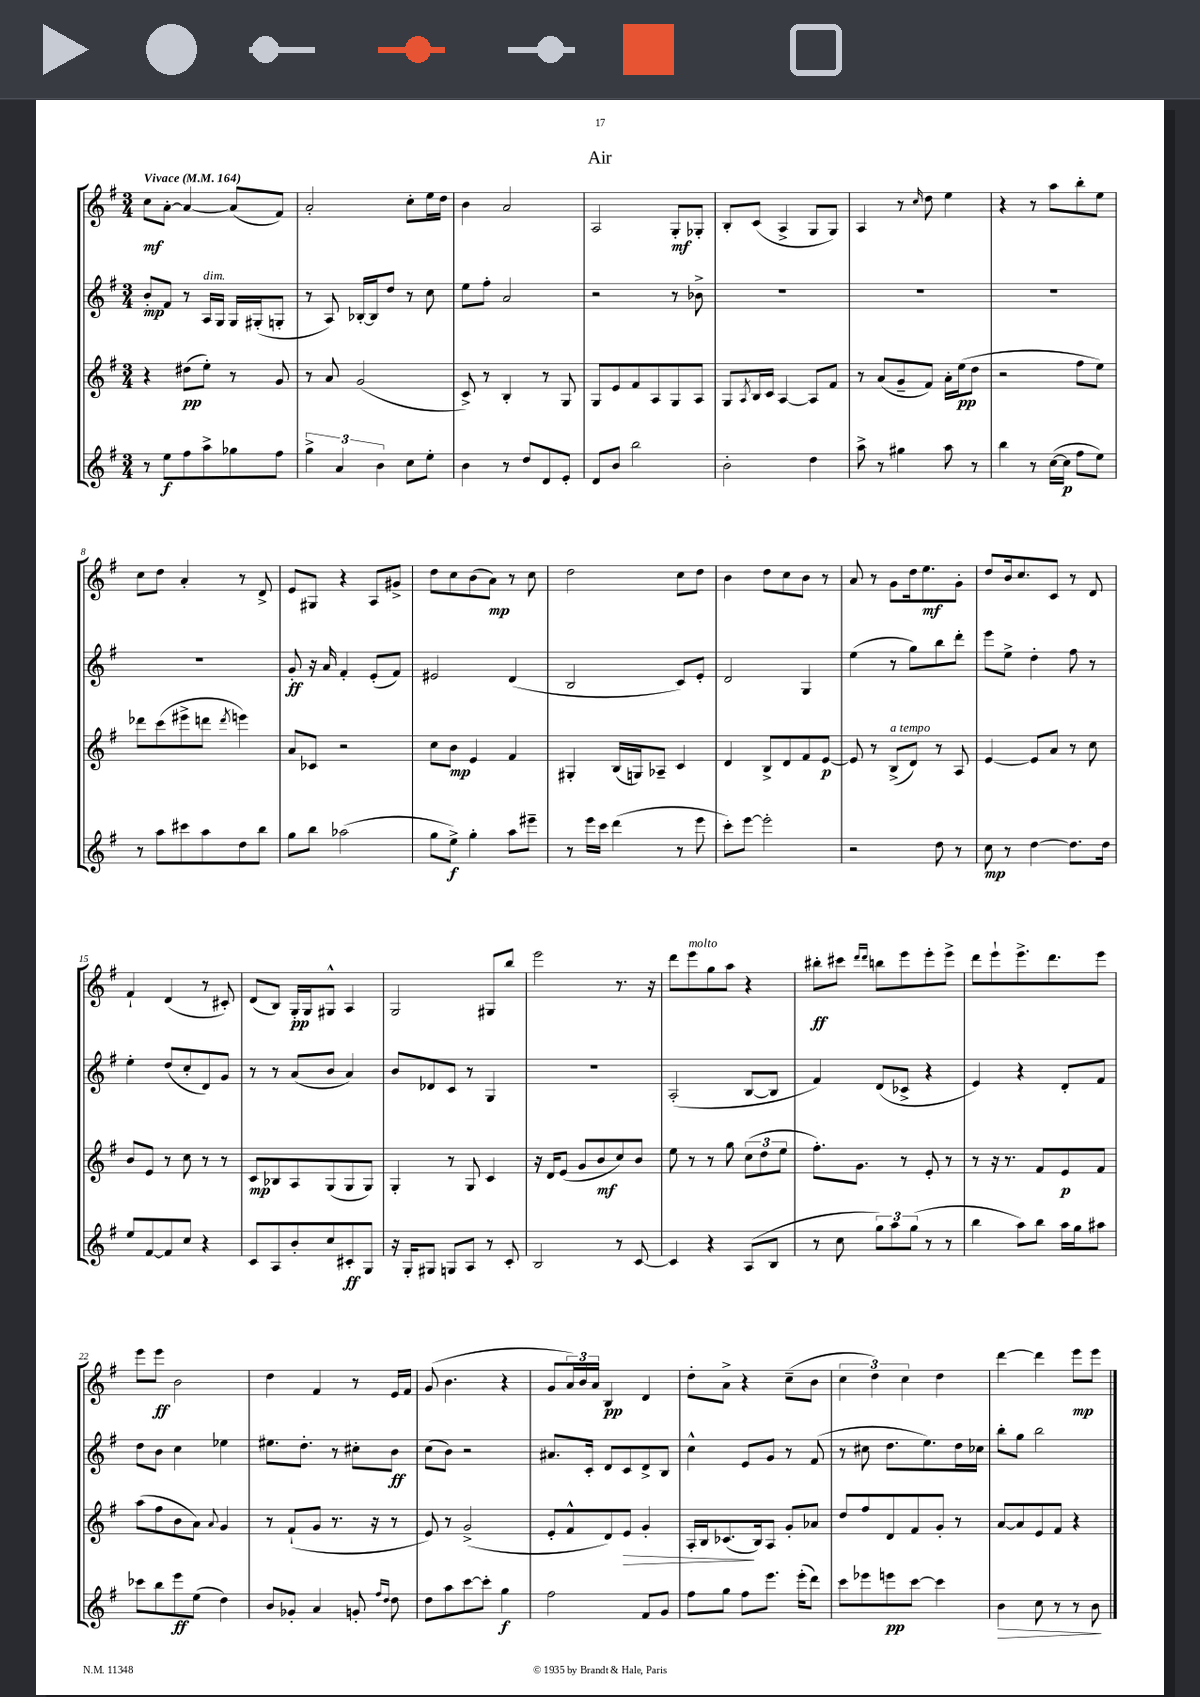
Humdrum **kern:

**kern	**kern	**kern	**kern
*staff4	*staff3	*staff2	*staff1
*clefG2	*clefG2	*clefG2	*clefG2
*k[f#]	*k[f#]	*k[f#]	*k[f#]
*M3/4	*M3/4	*M3/4	*M3/4
*MM164	*MM164	*MM164	*MM164
8r	4r	8b'	8cc
8ee	.	8f#	[8a'
8ff#	(8dd#	8r	4a_
8aa^	8ee')	16A	.
.	.	16G	.
8gg-	8r	16G	(8a]
.	.	(16G#'	.
8ff#	8g	8G'	8f#)
=	=	=	=
6gg^	8r	8r	2a'
.	8a	8A)	.
6a	.	.	.
.	(2g	[16B-'	.
.	.	16B-]	.
6b	.	.	.
.	.	8dd	.
8cc	.	8r	8cc'
8ee'	.	8cc	16ee
.	.	.	16dd
=	=	=	=
4b	8c^)	8ee	4b
.	8r	8ff#'	.
8r	4B'	2a	2a
8dd	.	.	.
8d	8r	.	.
8e'	8G	.	.
=	=	=	=
8d	8G	2r	2A
8b	8e	.	.
2bb	8f#	.	.
.	8A	.	.
.	8G	8r	8G'
.	8A	8b-^	8G-'
=	=	=	=
2b'	8G	2.r	8B'
.	8qA	.	.
.	16B	.	(8c
.	16c	.	.
.	[4A	.	4A^
4dd	8A]	.	8G
.	8f#	.	8G)
=	=	=	=
8aa^	8r	2.r	4A
8r	(8a	.	.
4gg#	8g~	.	8r
.	.	.	16qqcc
.	8f#)	.	8dd
8aa	16a'	.	4ee
.	(16ee	.	.
8r	8dd	.	.
=	=	=	=
4bb	2r	2.r	4r
8r	.	.	8r
([16cc	.	.	8aa
16cc]	.	.	.
8ff#	8ff#	.	8bb'
8ee)	8ee)	.	8ee
=	=	=	=
8r	8ddd-	2.r	8cc
8aa	(8ccc	.	8dd
8ccc#	8eee#^	.	4a'
8aa	8ddd	.	.
.	8qddd	.	.
8dd	4eee)	.	8r
8bb	.	.	8d^
=	=	=	=
8gg	8a	8g'	8e
8bb	8c-	16r	8G#
.	.	16a	.
(2aa-	2r	4f#'	4r
.	.	(8e'	8A
.	.	8f#)	8g#^
=	=	=	=
8gg	8cc	2e#	8dd
8ee^)	8b	.	8cc
4gg'	4e	.	(8b
.	.	.	8a)
8aa	4f#	(4d	8r
8eee#~	.	.	8cc
=	=	=	=
8r	4G#'	2B	2dd
16eee	.	.	.
16ccc	.	.	.
(4ddd	(16B	.	.
.	16G)	.	.
.	8A-~	.	.
8r	4c	8c)	8cc
8eee	.	8e'	8dd
=	=	=	=
8ccc')	4d	2d	4b
[8eee	.	.	.
2eee']	8B^	.	8dd
.	8d	.	8cc
.	8f#	4G	8b
.	[8e	.	8r
=	=	=	=
2r	8e]	(4ee	8a
.	8r	.	8r
.	(8B^	8r	8g
.	8d)	8gg)	16dd
.	.	.	8.ee
8dd	8r	8bb	.
8r	8A	8ddd'	8g'
=	=	=	=
8cc	[4e	8eee	8dd
8r	.	8ee^	16b
.	.	.	8.cc
[4dd	8e]	4dd'	.
.	8a	.	8c
8.dd]	8r	8ff#	8r
.	8cc	8r	8d
16dd	.	.	.
=	=	=	=
8ee	8b	4ee'	4f#`
[8f#	8e	.	.
8f#]	8r	(8dd	(4d
8cc	8cc	8cc'	.
4r	8r	8d)	8r
.	8r	8g	8c#')
=	=	=	=
8c	8c	8r	(8d
8A	8B-	8r	8B)
8b'	8A	(8a	16G'
.	.	.	16G
8cc	(8G	8b	8G#^^
8c#'	8G	4a)	4A
8G	8G)	.	.
=	=	=	=
16r	4G'	8b	2G
16G'	.	.	.
8G#	.	8d-	.
8G	8r	8c	.
8A	8G	8r	.
8r	4c	4G	8G#
8c'	.	.	8bb
=	=	=	=
2B	16r	2.r	2eee
.	16d	.	.
.	(8e	.	.
.	8g	.	.
.	8b	.	.
8r	8cc)	.	8.r
[8c	8b	.	.
.	.	.	16r
=	=	=	=
4c]	8ee	(2A'	8ddd
.	8r	.	8eee
4r	8r	.	8gg
.	8gg	.	8aa
(8A	(12cc	[8B	4r
.	12dd	.	.
8B	.	8B]	.
.	12ee	.	.
=	=	=	=
8r	8.ff#')	4f#)	8bb#'
8cc	.	.	8ccc#
.	8.g	.	.
.	.	.	16qqddd
.	.	.	16qqddd
12gg)	.	(8d	8bb
12aa	.	.	.
.	8r	8c-^	8eee
(12gg	.	.	.
8r	8e'	4r	8eee'
8r	8r	.	8eee^
=	=	=	=
4bb	8r	4e)	8ddd
.	16r	.	8eee`
.	8.r	.	.
8aa)	.	4r	8.eee^
8bb	8f#	.	.
.	.	.	8.ddd
16aa	8e	8d'	.
16gg	.	.	.
8aa#	8f#	8f#	8eee
=	=	=	=
8ccc-	(8aa	8dd	8eee
8bb	8ff#	8b	8eee
8eee	8b	4cc	2b
(8ee	8a)	.	.
.	8qqa	.	.
4dd)	4g	4ee-	.
=	=	=	=
8b	8r	8.ee#	4dd
8g-'	(8f#`	.	.
.	.	8.dd'	.
4a	8g	.	4f#
.	8.r	8r	.
8g'	.	8cc#'	8r
.	16r	.	.
16qqff#	.	.	.
16qqdd	.	.	.
8dd	8r	8b	16e
.	.	.	16f#
=	=	=	=
8dd	8e)	(8cc	(8g
8aa	8r	8b)	4.b
[8ccc	(2g^	2r	.
8ccc']	.	.	.
4gg	.	.	4r
=	=	=	=
2ff#	8e'	8.a#	8g
.	8f#^^	.	24a)
.	.	.	24b
.	.	16c'	.
.	.	.	24a
.	8d)	8d	4B
.	8e	8c	.
8f#	4g'	8d^	4d
8g	.	8B	.
=	=	=	=
8ff#	16A'	4cc^^	8dd'
.	16B	.	.
8gg	(8.c-	.	8a^
8ff#	.	8e	4r
.	16B)	.	.
8.eee	8A	8g	.
.	8g'	8r	(8cc~
(16eee'	.	.	.
8ddd)	8a-	(8f#	8b
=	=	=	=
8ccc	8dd	8r	6cc
8eee-	8ff#	8cc#	.
.	.	.	6dd)
8eee	8d	8.dd	.
.	.	.	6cc
[8ccc	8f#	.	.
.	.	8.ee)	.
4ccc]	8g'	.	4dd
.	8r	16dd	.
.	.	16cc-	.
=	=	=	=
4b	[8a	8bb'	[4ddd
.	8a]	8gg	.
8cc	8e	2bb	4ddd]
8r	8f#	.	.
8r	4r	.	8eee
8b	.	.	8eee
==	==	==	==
*-	*-	*-	*-
